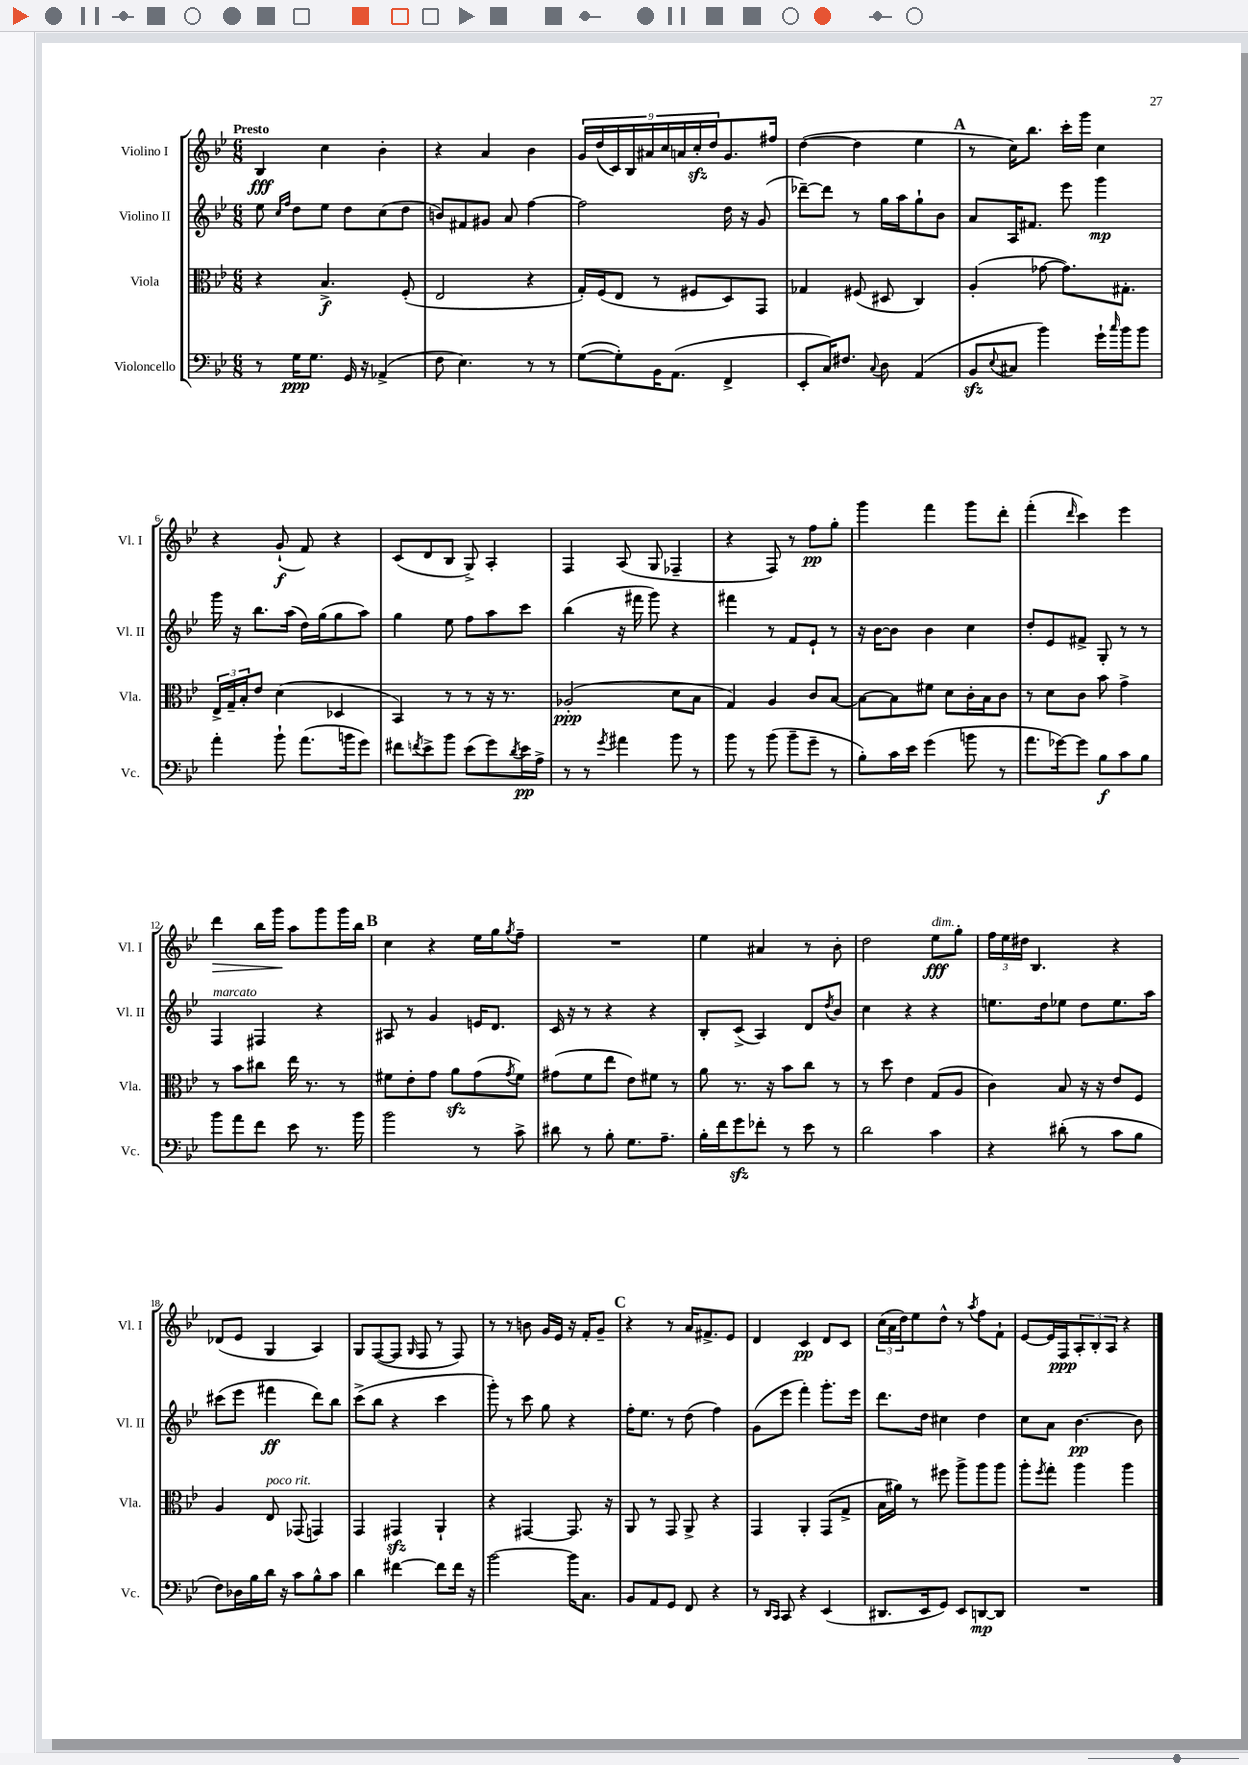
<<
\new StaffGroup <<
\new Staff = "s0" \with { instrumentName = "Violino I" shortInstrumentName = "Vl. I" } {
    \clef treble \key bes \major \numericTimeSignature \time 6/8 \tempo "Presto"
    bes4\fff c''4 bes'4-. |
    r4 a'4 bes'4 |
    \tuplet 9/8 { g'16 d''16( c'16) bes16 ais'16 c''16 a'16 c''16-.\sfz d''16 } g'8. fis''16 |
    d''4~( d''4 ees''4 |
    \mark \markup { \bold "A" } r8 c''16) bes''8. c'''16-. g'''16 c''4 |
    r4 g'8-!\f( f'8) r4 |
    c'8( d'8 bes8 g8->) a4-. |
    f4 a8( g8 fes4-- |
    r4 f8) r8 f''8\pp g''8-. |
    g'''4 f'''4 g'''8 d'''8-. |
    f'''4-.( \grace { d'''16 } c'''4) ees'''4 |
    d'''4\> bes''16 g'''16\! a''8 g'''8 g'''16 bes''16 |
    \mark \markup { \bold "B" } c''4 r4 ees''16 g''16 \acciaccatura { g''8 } f''8-- |
    R2. |
    ees''4 ais'4 r8 bes'8-. |
    d''2 ees''8\fff^\markup { \italic "dim." } g''8-. |
    \tuplet 3/2 { f''16 ees''16 dis''16 } bes4. r4 |
    des'8( ees'8 g4 a4) |
    g8 f8~( f8 \grace { g16 } f8 r8 f8) |
    r8 r8 b'8 g'16 ees'16 r16 f'16-. g'8-- |
    \mark \markup { \bold "C" } r4 r8 a'16 fis'8.-> ees'8 |
    d'4 c'4\pp d'8 c'8 |
    \tuplet 3/2 { c''16( a'16 d''16) } ees''8 d''8-^ r8 \acciaccatura { a''8 } f''8 f'8-! |
    ees'8~ ees'16 f16\ppp \tuplet 3/2 { a8-. bes8-. a8 } r4 \bar "|." |
}
\new Staff = "s1" \with { instrumentName = "Violino II" shortInstrumentName = "Vl. II" } {
    \clef treble \key bes \major \numericTimeSignature \time 6/8
    ees''8 \grace { c''16 f''16 } d''8 ees''8 d''8 c''8( d''8 |
    b'8) fis'8 gis'8 a'8 f''4~ |
    f''2 d''16 r16 g'8( |
    des'''8~--) des'''8 r8 g''16 a''16 g''8-! bes'8 |
    \mark \markup { \bold "A" } a'8 a16 fis'8. ees'''8 g'''4\mp |
    g'''16 r16 bes''8. a''16( d''16) g''16( g''8 a''8) |
    g''4 ees''8 f''8 a''8 c'''8 |
    bes''4( r16 fis'''16 g'''8) r4 |
    fis'''4 r8 f'8 ees'8-! r8 |
    r16 bes'16~ bes'8 bes'4 c''4 |
    d''8-. ees'8 fis'8-> g8-. r8 r8 |
    f4^\markup { \italic "marcato" } fis4 r4 |
    \mark \markup { \bold "B" } ais8 r8 g'4 e'16 d'8. |
    c'16 r16 r8 r4 r4 |
    bes8-. c'8->( a4) d'8 \acciaccatura { d''8 } bes'8 |
    c''4 r4 r4 |
    e''8. d''16 ees''8 d''8 ees''8. a''16 |
    cis'''8( ees'''8 fis'''4\ff d'''8) bes''8 |
    c'''8->( bes''8 r4 c'''4 |
    g'''8-.) r8 c'''8 g''8 r4 |
    \mark \markup { \bold "C" } f''16-. ees''8. r8 d''8( f''4) |
    g'8( ees'''8 f'''4-.) g'''8.-. ees'''16 |
    d'''8. d''16 cis''4 d''4 |
    c''8 a'8 bes'4.~\pp bes'8 \bar "|." |
}
\new Staff = "s2" \with { instrumentName = "Viola" shortInstrumentName = "Vla." } {
    \clef alto \key bes \major \numericTimeSignature \time 6/8
    r4 bes4.->\f f8-.( |
    ees2 r4 |
    g16-.) f16( ees8 r8 fis8 d8) g,8 |
    ges4 fis8( dis8 c4) |
    \mark \markup { \bold "A" } a4-.( ges'8~ ges'8.) gis8.-. |
    \tuplet 3/2 { ees16-> g16-- bes16-. } ees'8 d'4( des4 |
    bes,4) r8 r8 r16 r8. |
    aes2-.\ppp( d'8 bes8 |
    g4) a4 c'8 bes8~ |
    bes8~ bes8 fis'8 d'8 c'16-. bes16 c'8 |
    r8 d'8 c'8 bes'8 g'4-> |
    r8 bes'8 cis''8 ees''16 r8. r8 |
    \mark \markup { \bold "B" } fis'8 ees'8-. g'8 a'8\sfz g'8( \acciaccatura { g'8 } fis'8) |
    gis'8( f'8 ees''8 ees'8) fis'8 r8 |
    a'8 r8. r16 bes'8 c''8 r8 |
    r8 d''8 ees'4 g8( a8 |
    c'4) bes8 r16 r16 ees'8 f8 |
    a4 ees8^\markup { \italic "poco rit." } ges,8( g,4) |
    g,4 gis,4\sfz a,4-! |
    r4 gis,4~ gis,8. r16 |
    \mark \markup { \bold "C" } a,8 r8 g,8 a,8-> r4 |
    g,4 a,4-. g,8( g8-> |
    bes16 ais'16) r8 fis''8 a''8-> a''8 a''8 |
    a''8-. \acciaccatura { f''8 } g''8-. a''4 a''4 \bar "|." |
}
\new Staff = "s3" \with { instrumentName = "Violoncello" shortInstrumentName = "Vc." } {
    \clef bass \key bes \major \numericTimeSignature \time 6/8
    r8 g16\ppp g8. g,16 r16 aes,4->( |
    f8 ees4.) r8 r8 |
    g8~( g8-.) bes,16 a,8.( f,4-> |
    ees,8-. c16) fis8. \appoggiatura { c8 } d8 a,4( |
    \mark \markup { \bold "A" } bes,8\sfz \appoggiatura { ees8 } cis8 bes'4) g'16-! \grace { c''16 } bes'16 bes'8 |
    a'4-. bes'8-! a'8.( b'16 g'8) |
    fis'8 \acciaccatura { f'8 } ees'8-> bes'8 ees'8( g'8) \acciaccatura { d'8 } ees'16\pp a16-> |
    r8 r8 \acciaccatura { g'8 } ais'4 bes'8 r8 |
    bes'8 r8 bes'8( bes'8-- g'8-- r8 |
    bes8-.) c'16 ees'16 g'4( b'8 r8 |
    a'8. ges'16~) ges'8 bes8\f c'8 bes8 |
    bes'8 a'8 f'8 ees'8 r8. bes'16 |
    \mark \markup { \bold "B" } bes'2 r8 c'8-> |
    dis'8 r8 bes8-. g8. a8.-- |
    bes16-. f'16 g'8\sfz fes'8-. r8 ees'8 r8 |
    d'2 c'4 |
    r4 dis'8-.( r8 c'8 bes8 |
    f8) des16 bes16 d'16 r16 c'8 bes8-^ c'8 |
    d'4 fis'4~ fis'8 fis'16 r16 |
    bes'2~ bes'16 c8. |
    \mark \markup { \bold "C" } bes,8 a,8 g,8 f,8 r4 |
    r8 \grace { d,16 c,16 } c,8 r4 ees,4( |
    dis,8. ees,16 g,8) ees,8 d,8~\mp d,8 |
    R2. \bar "|." |
}
>>
>>
